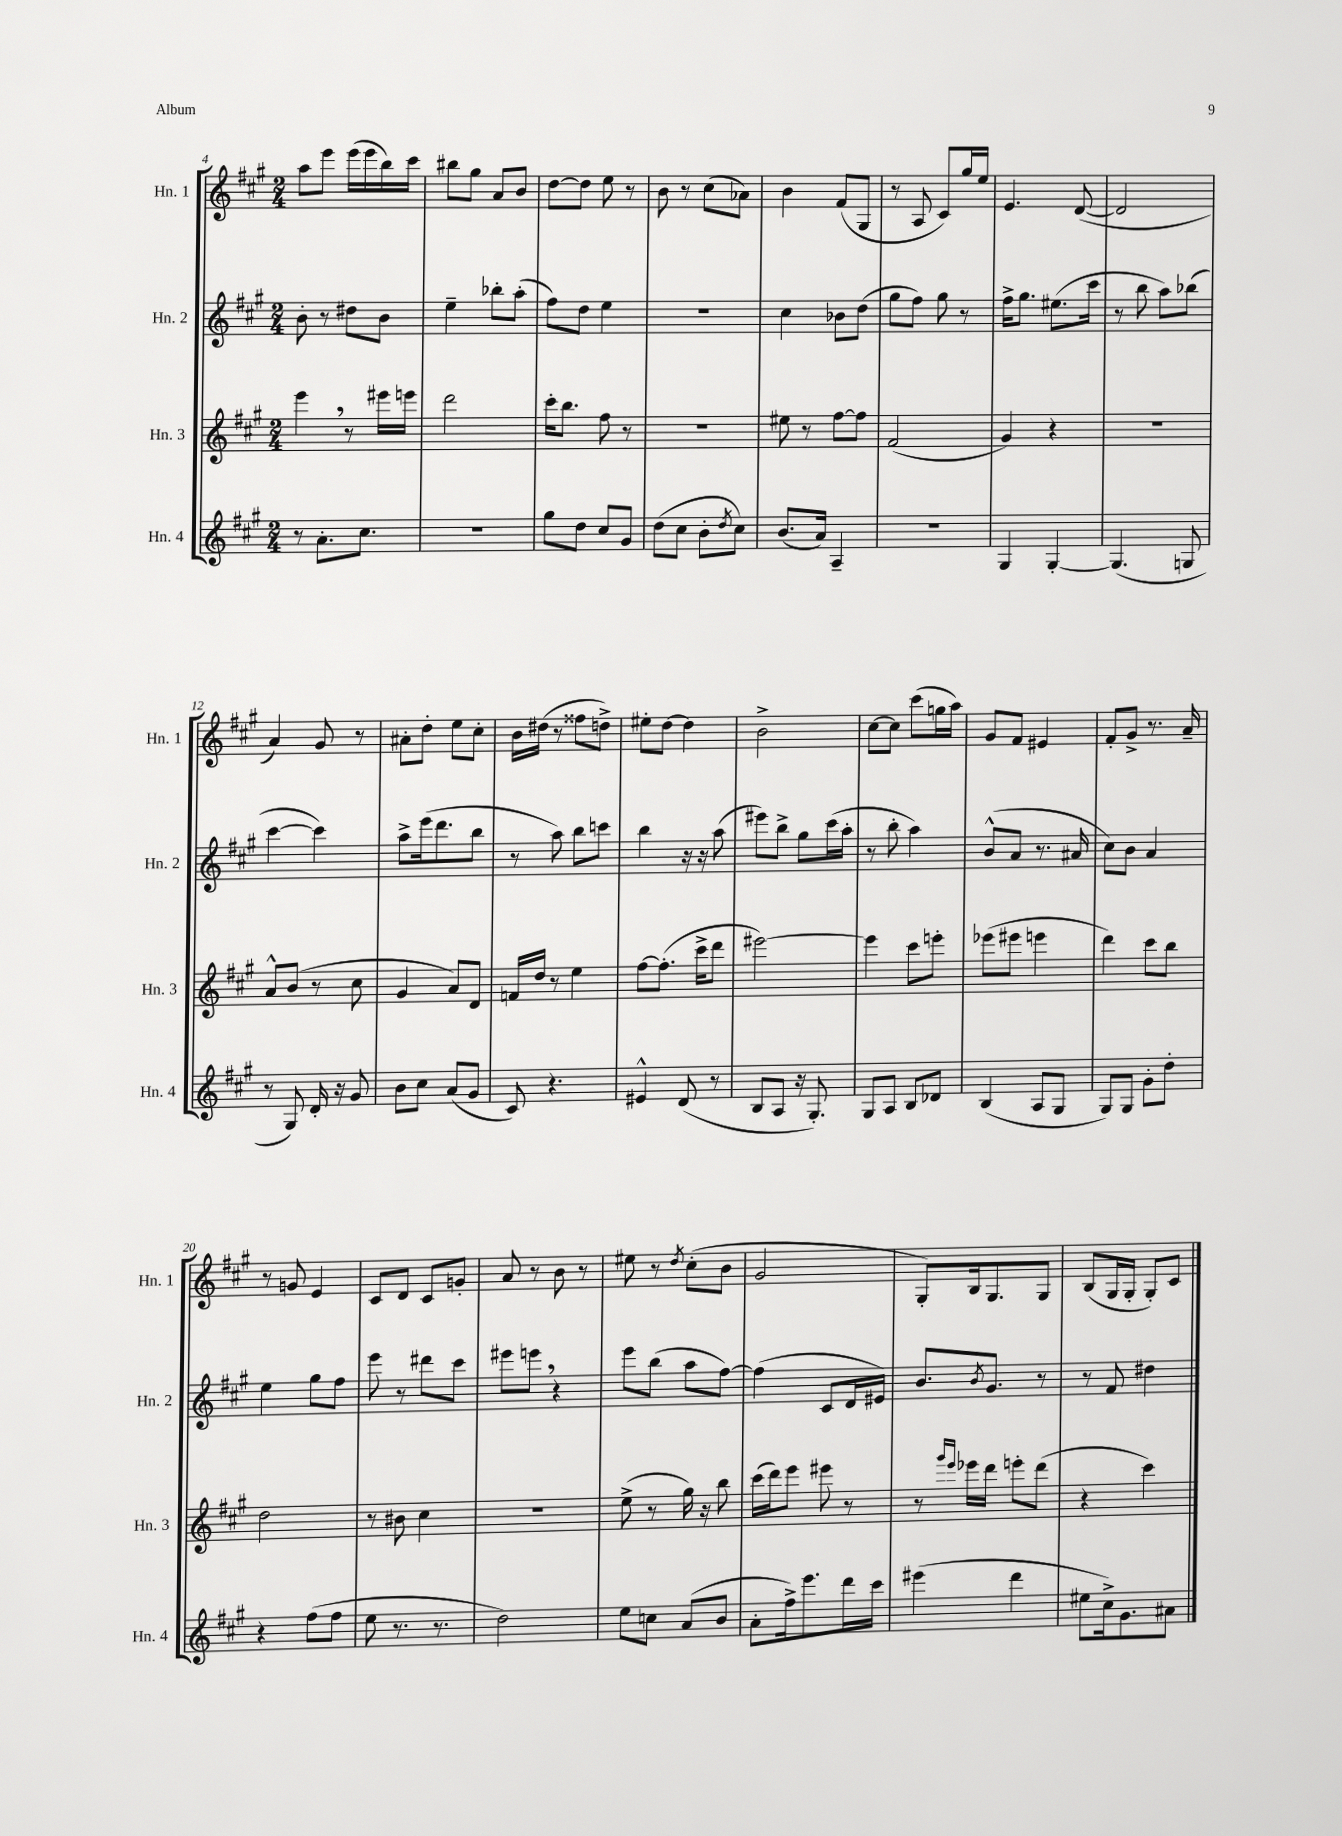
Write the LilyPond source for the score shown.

<<
\new StaffGroup <<
\new Staff = "s0" \with { instrumentName = "Hn. 1" shortInstrumentName = "Hn. 1" } {
    \clef treble \key a \major \numericTimeSignature \time 2/4
    a''8 e'''8 e'''16( e'''16 b''16) cis'''16 |
    bis''8 gis''8 a'8 b'8 |
    d''8~ d''8 e''8 r8 |
    b'8 r8 cis''8( aes'8) |
    b'4 fis'8( gis8 |
    r8 a8 cis'8) gis''16 e''16 |
    e'4. d'8~( |
    d'2 |
    a'4) gis'8 r8 |
    ais'8-. d''8-. e''8 cis''8-. |
    b'16 dis''16( r8 fisis''8 d''8->) |
    eis''8-. d''8~ d''4 |
    b'2-> |
    cis''8~ cis''8 cis'''8( g''16 a''16) |
    gis'8 fis'8 eis'4 |
    fis'8-. gis'8-> r8. a'16-- |
    r8 g'8 e'4 |
    cis'8 d'8 cis'8 g'8-. |
    a'8 r8 b'8 r8 |
    eis''8 r8 \acciaccatura { d''8 } cis''8-.( b'8 |
    gis'2 |
    gis8-.) b16 gis8. gis8 |
    b8( gis16 gis16-. gis8-.) cis'8 \bar "|." |
}
\new Staff = "s1" \with { instrumentName = "Hn. 2" shortInstrumentName = "Hn. 2" } {
    \clef treble \key a \major \numericTimeSignature \time 2/4
    b'8-. r8 dis''8 b'8 |
    e''4-- bes''8-. a''8-.( |
    fis''8) d''8 e''4 |
    R2 |
    cis''4 bes'8 d''8( |
    gis''8 fis''8) gis''8 r8 |
    fis''16-> gis''8. eis''8.( cis'''16 |
    r8 b''8 a''8) bes''8( |
    cis'''4~ cis'''4) |
    a''8-> e'''16( d'''8. b''8 |
    r8 a''8) b''8 c'''8 |
    b''4 r16 r16 a''8( |
    eis'''8) b''8-> gis''8 cis'''16( a''16-. |
    r8 b''8-. a''4) |
    b'8-^( a'8 r8. ais'16 |
    cis''8) b'8 a'4 |
    e''4 gis''8 fis''8 |
    e'''8 r8 dis'''8 cis'''8 |
    eis'''8 e'''8 \breathe r4 |
    e'''8 b''8( a''8 fis''8~) |
    fis''4( cis'8 d'16 eis'16) |
    b'8. \acciaccatura { b'8 } gis'8. r8 |
    r8 fis'8 dis''4 \bar "|." |
}
\new Staff = "s2" \with { instrumentName = "Hn. 3" shortInstrumentName = "Hn. 3" } {
    \clef treble \key a \major \numericTimeSignature \time 2/4
    e'''4 \breathe r8 eis'''16 e'''16 |
    d'''2 |
    cis'''16-. b''8. fis''8 r8 |
    r2 |
    eis''8 r8 fis''8~ fis''8 |
    fis'2( |
    gis'4) r4 |
    R2 |
    a'8-^ b'8( r8 cis''8 |
    gis'4 a'8) d'8 |
    f'16 d''16 r8 e''4 |
    fis''8~ fis''8.-.( cis'''16-> d'''8 |
    eis'''2~) |
    eis'''4 cis'''8 e'''8-. |
    ees'''8( eis'''8 e'''4 |
    d'''4) cis'''8 b''8 |
    d''2 |
    r8 bis'8 cis''4 |
    R2 |
    e''8->( r8 gis''16) r16 b''8 |
    cis'''16( d'''16) e'''8 eis'''8 r8 |
    r8 \grace { gis'''16 e'''16 } ees'''16 d'''16 e'''8-. d'''8( |
    r4 cis'''4) \bar "|." |
}
\new Staff = "s3" \with { instrumentName = "Hn. 4" shortInstrumentName = "Hn. 4" } {
    \clef treble \key a \major \numericTimeSignature \time 2/4
    r8 a'8.-. cis''8. |
    r2 |
    gis''8 d''8 cis''8 gis'8 |
    d''8( cis''8 b'8-. \acciaccatura { d''8 } cis''8) |
    b'8.( a'16) a4-- |
    r2 |
    gis4 gis4~-. |
    gis4.( g8 |
    r8 gis8) d'16-. r16 gis'8 |
    b'8 cis''8 a'8( gis'8 |
    cis'8) r4. |
    eis'4-^ d'8( r8 |
    b8 a8 r16 gis8.-.) |
    gis8 a8 b8 des'8 |
    b4( a8 gis8 |
    gis8) gis8 gis'8-. d''8-. |
    r4 fis''8( fis''8 |
    e''8 r8. r8. |
    d''2) |
    e''8 c''8 a'8( b'8 |
    a'8-. fis''16->) e'''8. d'''16 cis'''16 |
    eis'''4( d'''4 |
    eis''8 cis''16->) gis'8. ais'8 \bar "|." |
}
>>
>>
\layout { \context { \Score currentBarNumber = #4 } }
